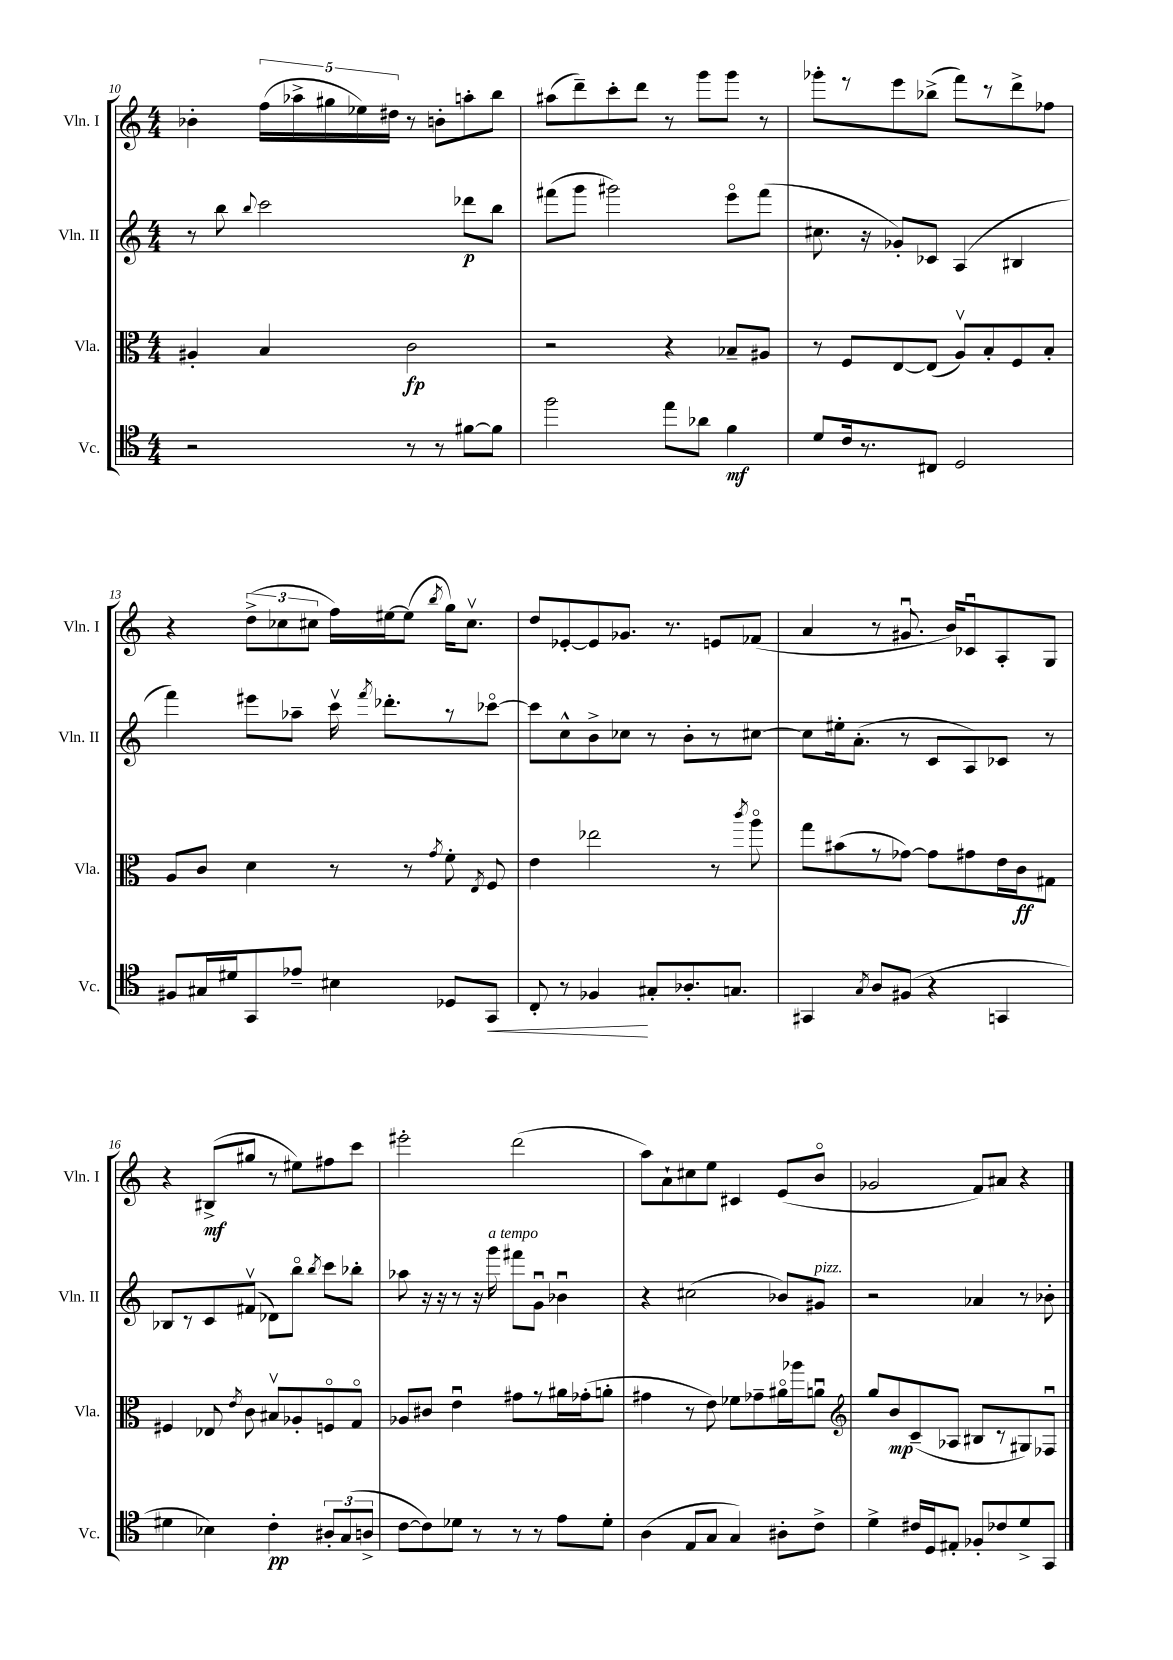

**kern	**dynam	**kern	**dynam	**kern	**dynam	**kern	**dynam
*part4	*part4	*part3	*part3	*part2	*part2	*part1	*part1
*staff4	*staff4	*staff3	*staff3	*staff2	*staff2	*staff1	*staff1
*I"Vc.	*	*I"Vla.	*	*I"Vln. II	*	*I"Vln. I	*
*I'Vc.	*	*I'Vla.	*	*I'Vln. II	*	*I'Vln. I	*
*clefC4	*	*clefC3	*	*clefG2	*	*clefG2	*
*k[]	*	*k[]	*	*k[]	*	*k[]	*
*M4/4	*	*M4/4	*	*M4/4	*	*M4/4	*
=10	=10	=10	=10	=10	=10	=10	=10
2r	.	4A#X'/	.	8r	.	4b-X'\	.
.	.	.	.	8bb\	.	.	.
.	.	.	.	8qqbb/	.	.	.
.	.	4B/	.	2ccc\	.	(20ff\LL	.
.	.	.	.	.	.	20aa-X^\	.
.	.	.	.	.	.	20gg#X\	.
.	.	.	.	.	.	20ee-X\)	.
.	.	.	.	.	.	20dd#X\JJ	.
8r	.	2c\	fp	.	.	8r	.
8r	.	.	.	.	.	8bn'\L	.
[8f#X\L	.	.	.	8ddd-X\L	p	8aan'\	.
8f#\J]	.	.	.	8bb\J	.	8bb\J	.
=11	=11	=11	=11	=11	=11	=11	=11
2ff\	.	2r	.	(8fff#X\L	.	(8aa#X\L	.
.	.	.	.	8ggg\J	.	8ddd~\)	.
.	.	.	.	2ggg#X\)	.	8ccc'\	.
.	.	.	.	.	.	8ddd\J	.
8ee\L	.	4r	.	.	.	8r	.
8a-X\J	.	.	.	.	.	8ggg\L	.
4f\	mf	8B-X~/L	.	8eee\L	.	8ggg\J	.
.	.	8A#X/J	.	(8fff#\J	.	8r	.
=12	=12	=12	=12	=12	=12	=12	=12
8d/L	.	8r	.	8.cc#X\	.	8ggg-X'\L	.
16c/k	.	8F/L	.	.	.	8r	.
8.r	.	.	.	16r	.	.	.
.	.	[8E/	.	8g-X'/L)	.	8eee\	.
8C#X/J	.	(8E/J]	.	8c-X/J	.	(8bb-X^\J	.
2D/	.	8Av/L)	.	(4A/	.	8fff\L)	.
.	.	8B'/	.	.	.	8r	.
.	.	8F/	.	4B#X/	.	8ddd^\	.
.	.	8B'/J	.	.	.	8ff-X\J	.
!!LO:LB:g=z
=13	=13	=13	=13	=13	=13	=13	=13
8F#X/L	.	8A/L	.	4fff\)	.	4r	.
16G#X/L	.	8c/J	.	.	.	.	.
16d#X/J	.	.	.	.	.	.	.
8GG/	.	4d\	.	8eee#X\L	.	(12dd^\L	.
.	.	.	.	.	.	12cc-X\	.
8e-X~/J	.	.	.	8aa-X~\J	.	.	.
.	.	.	.	.	.	12cc#X\J	.
4B#X\	.	8r	.	16cccv\	.	16ff\LL)	.
.	.	.	.	8qfff/	.	.	.
.	.	.	.	8.ddd-X'\L	.	[16ee#X\J	.
.	.	8r	.	.	.	(8ee#\J]	.
.	.	8qg/	.	.	.	8qbb/	.
8D-X/L	.	8f'\	.	8r	.	16gg\KL)	.
.	.	.	.	.	.	8.cc#v\J	.
.	.	8qE/	.	.	.	.	.
!	!LO:HP:b	!	!	!	!	!	!
8GG/J	<	8F/	.	[8ccc-X\J	.	.	.
=14	=14	=14	=14	=14	=14	=14	=14
8C'/	.	4e\	.	8ccc-\L]	.	8dd/L	.
8r	.	.	.	8cc^^\	.	[8e-X'/	.
4F-X/	.	2ee-X\	.	8b^\	.	8e-/]	.
.	.	.	.	8cc-X\J	.	8.g-X/J	.
8G#X'/L	[	.	.	8r	.	.	.
.	.	.	.	.	.	8.r	.
8.A-X'/	.	.	.	8b'\L	.	.	.
.	.	8r	.	8r	.	8en/L	.
8.Gn/J	.	.	.	.	.	.	.
.	.	8qccc/	.	.	.	.	.
.	.	8aa\	.	[8cc#X\J	.	(8f-X/J	.
=15	=15	=15	=15	=15	=15	=15	=15
4GG#X/	.	8gg\L	.	8cc#\L]	.	4a/	.
.	.	(8b#X\	.	16ee#X'\k	.	.	.
.	.	.	.	(8.a'\J	.	.	.
8qG/	.	.	.	.	.	.	.
8A/L	.	8r	.	.	.	8r	.
(8F#X/J	.	[8g-X\J)	.	8r	.	8.g#Xu/	.
4r	.	8g-\L]	.	8c/L	.	.	.
.	.	.	.	.	.	16b/KL)	.
.	.	8g#X\	.	8A/)	.	8c-Xu/	.
4GGn/	.	16e\L	.	8c-X/J	.	8A'/	.
.	.	16c\J	ff	.	.	.	.
.	.	8G#X\J	.	8r	.	8G/J	.
!!LO:LB:g=z
=16	=16	=16	=16	=16	=16	=16	=16
4d#X\	.	4F#X/	.	8B-X/L	.	4r	.
.	.	.	.	8r	.	.	.
4B-X\)	.	8E-X/	.	8c/	.	(8B#X^/L	mf
.	.	8qe/	.	.	.	.	.
.	.	8c\	.	(8f#Xv/J	.	8gg#X/J	.
4c'\	pp	8B#Xv/L	.	8d-X\L)	.	8r	.
.	.	8A-X'/	.	8bb\J	.	8ee#X\L)	.
.	.	.	.	8qbb/	.	.	.
12A#X'/L	.	8Fn/	.	8ccc\L	.	8ff#X\	.
(12G/	.	.	.	.	.	.	.
.	.	8G/J	.	8bb-X'\J	.	8ccc\J	.
12An^/J	.	.	.	.	.	.	.
=17	=17	=17	=17	=17	=17	=17	=17
[8c\L	.	8A-X/L	.	8aa-X\	.	2eee#X'\	.
8c\])	.	8c#X/J	.	16r	.	.	.
.	.	.	.	16r	.	.	.
8d-X\J	.	4eu\	.	8r	.	.	.
8r	.	.	.	16r	.	.	.
!	!	!	!	!LO:TX:a:i:t=a tempo	!	!	!
.	.	.	.	16ggg\	.	.	.
8r	.	8g#X\L	.	8fff#X\L	.	(2ddd\	.
8r	.	8r	.	8gu\J	.	.	.
8e\L	.	16a#X\L	.	4b-Xu\	.	.	.
.	.	(16g-X'\J	.	.	.	.	.
8d-'\J	.	8an'\J	.	.	.	.	.
=18	=18	=18	=18	=18	=18	=18	=18
(4A\	.	4g#X\	.	4r	.	8aa\L)	.
.	.	.	.	.	.	8a`\	.
8E/L	.	8r	.	(2cc#X\	.	8cc#X\	.
8G/J	.	8e\)	.	.	.	8ee\J	.
4G/)	.	8f-X\L	.	.	.	4c#X/	.
.	.	8g-X~\	.	.	.	.	.
8A#X'\L	.	16a#X\L	.	8b-X/L)	.	(8e/L	.
.	.	16aa-X\J	.	.	.	.	.
!	!	!	!	!LO:TX:a:i:t=pizz.	!	!	!
8c^\J	.	8anu\J	.	8g#X/J	.	8b/J	.
=19	=19	=19	=19	=19	=19	=19	=19
*	*	*clefG2	*	*	*	*	*
4d^\	.	8gg/L	.	2r	.	2g-X/	.
.	.	8b/	mp	.	.	.	.
16c#X/LL	.	(8c~/	.	.	.	.	.
16D/J	.	.	.	.	.	.	.
8E#X'/J	.	8A-X/J	.	.	.	.	.
8F-X'/L	.	8B#X/L	.	4a-X/	.	8f/L)	.
8c-X/	.	8r	.	.	.	8a#X/J	.
8d^/	.	8G#X/)	.	8r	.	4r	.
8GG/J	.	8F-Xu/J	.	8b-X'\	.	.	.
==	==	==	==	==	==	==	==
*-	*-	*-	*-	*-	*-	*-	*-
